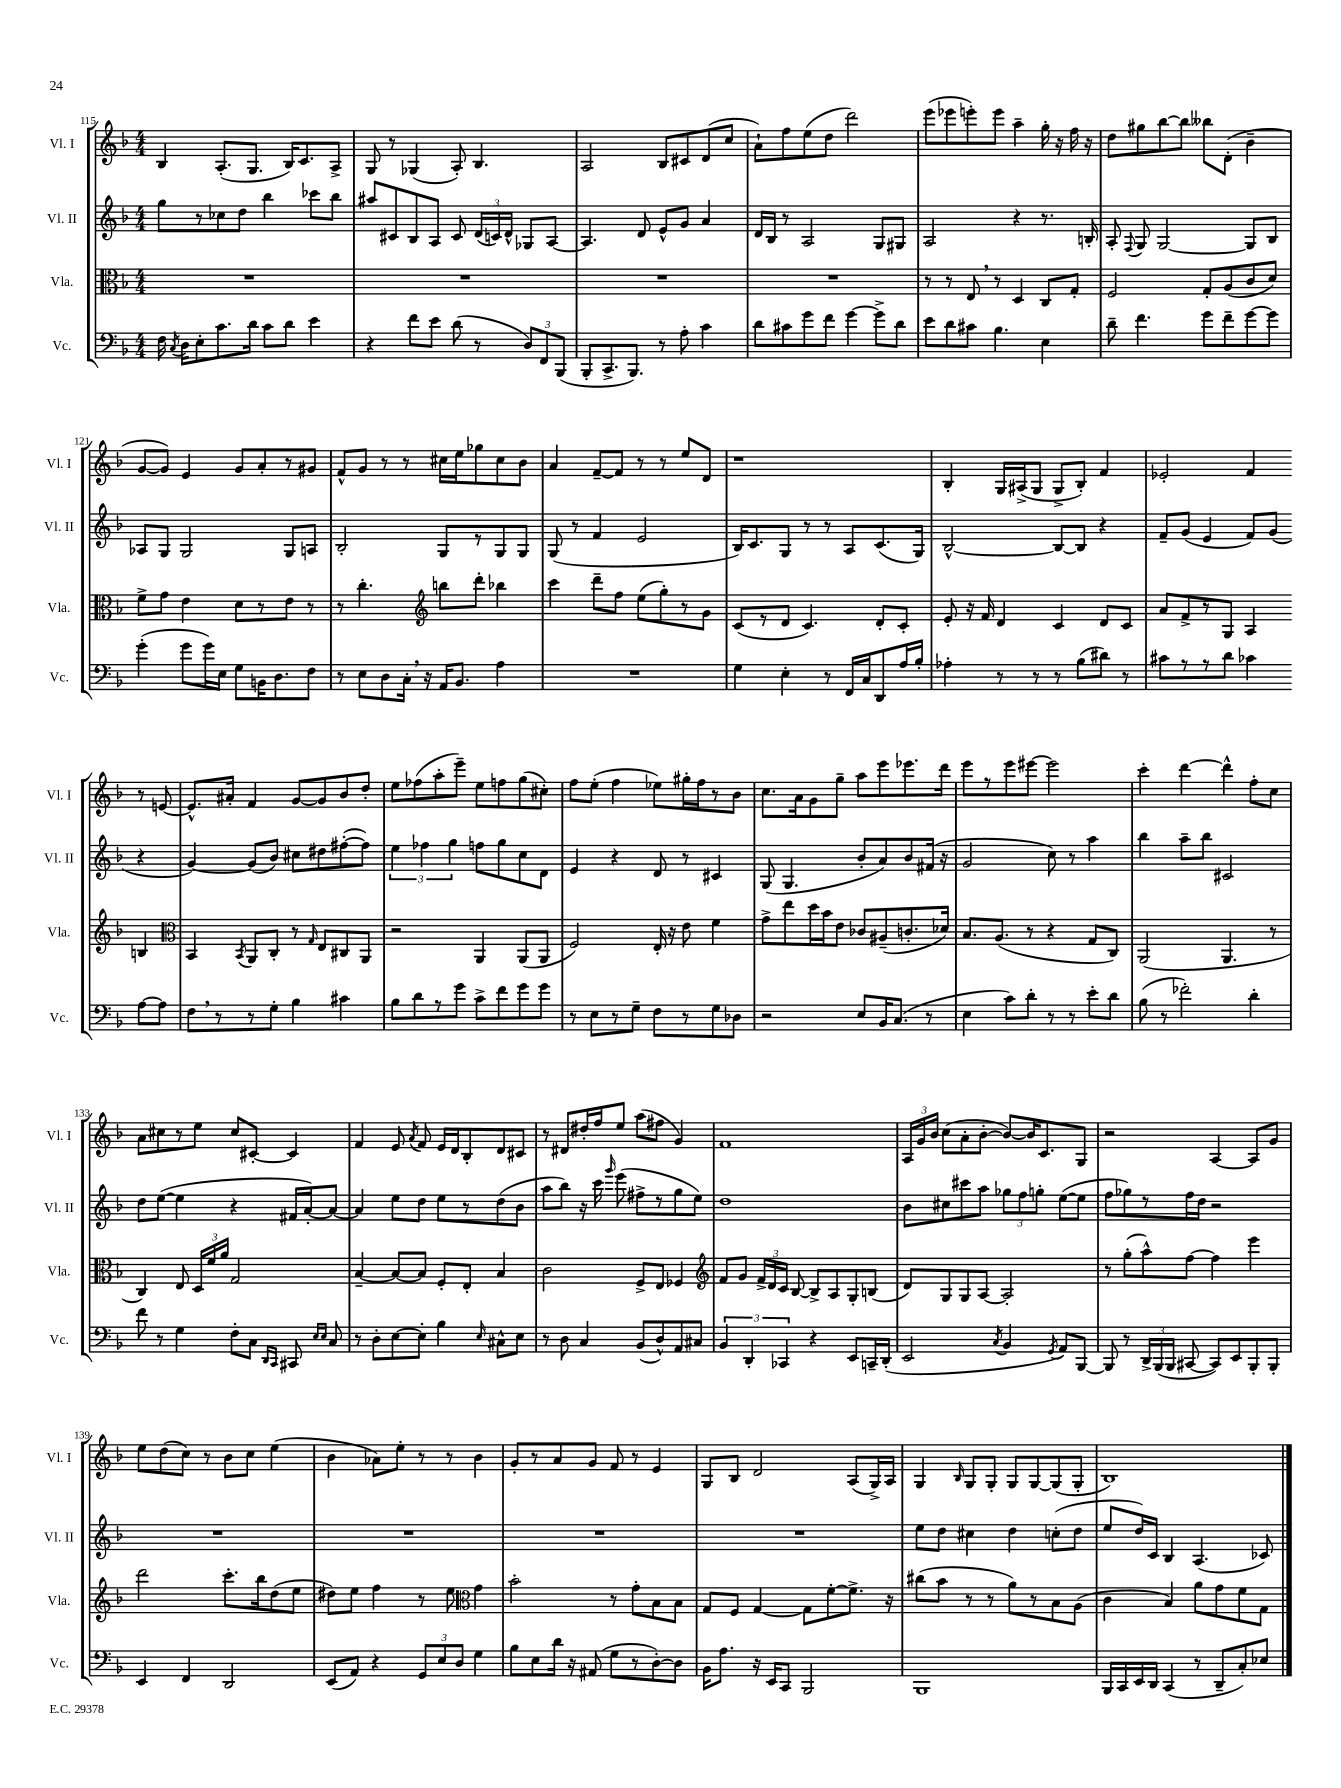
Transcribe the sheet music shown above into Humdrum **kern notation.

**kern	**kern	**kern	**kern
*part4	*part3	*part2	*part1
*staff4	*staff3	*staff2	*staff1
*I"Vc.	*I"Vla.	*I"Vl. II	*I"Vl. I
*I'Vc.	*I'Vla.	*I'Vl. II	*I'Vl. I
*clefF4	*clefC3	*clefG2	*clefG2
*k[b-]	*k[b-]	*k[b-]	*k[b-]
*M4/4	*M4/4	*M4/4	*M4/4
=115	=115	=115	=115
16F\	1r	8gg\L	4B-/
8qC/	.	.	.
16D\KL	.	.	.
8E'\	.	8r	.
8.c\	.	8cc-X\	(8.A'/L
.	.	8dd\J	.
16d\Jk	.	.	8.G/J
8c\L	.	4bb-\	.
8d\J	.	.	16B-/KL)
.	.	.	8.c/
4e\	.	8ccc-X\L	.
.	.	8bb-\J	8A^/J
=116	=116	=116	=116
4r	1r	8aa#X/L	8G/
.	.	8c#X/	8r
8f\L	.	8B-/	(4G-X/
8e\J	.	8A/J	.
(8d\	.	8c#/	8A'/)
8r	.	(24d/LL	4.B-/
.	.	24cn/)	.
.	.	24d^^/JJ	.
12D/L)	.	8G-X/L	.
12FF/	.	.	.
.	.	[8A/J	.
(12BBB-/J	.	.	.
=117	=117	=117	=117
8BBB-'/L	1r	4.A/]	2A/
8.CC^/	.	.	.
8.BBB-/J)	.	.	.
.	.	8d/	.
8r	.	8e^^/L	8B-/L
8A'\	.	8g/J	8c#X/
4c\	.	4a/	(8d/
.	.	.	8cc/J
=118	=118	=118	=118
8d\L	1r	16d/LL	8a`\L)
.	.	16B-/JJ	.
8c#X\	.	8r	8ff\
8g\	.	2A/	(8ee\
8f\J	.	.	8dd\J
[4g\	.	.	2ddd\)
8g^\L]	.	8G/L	.
8d\J	.	8G#X/J	.
=119	=119	=119	=119
8e\L	8r	2A/	(8eee\L
8d\	8r	.	8eee-X\
8c#X\J	8E,/	.	8eeen'\)
4.B-\	8r	.	8eee\J
.	4D/	4r	4aa~\
4E\	8C/L	8.r	16gg'\
.	.	.	16r
.	8G'/J	.	16ff\
.	.	16Bn'/	16r
=120	=120	=120	=120
8d~\	2F/	8A'/	8dd\L
.	.	8qqF/	.
4.f\	.	8G/	8gg#X\
.	.	[2G/	[8bb-\
.	.	.	8bb-\J]
8g\L	8G'/L	.	8bb--X\L
8f~\	(8A/	.	(8d'\J
[8g\	8c/	8G/L]	4b-~\
8g\J]	8d/J)	8B-/J	.
!!LO:LB:g=z
=121	=121	=121	=121
(4g'\	8f^\L	8A-X/L	[8g/L
.	8g\J	8G/J	8g/J])
8g\L	4e\	2G/	4e/
16g\L)	.	.	.
16E\JJ	.	.	.
8G\L	8d\L	.	8g/L
16BBn\K	8r	.	8a'/
8.D\	.	.	.
.	8e\J	8G/L	8r
8F\J	8r	8An/J	8g#X/J
=122	=122	=122	=122
8r	8r	2B-'/	8f^^/L
8E\L	4.cc'\	.	8g/J
8D\	.	.	8r
16C',\Jk	.	.	8r
16r	.	.	.
*	*clefG2	*	*
16AA/KL	8bbn\L	8G/L	16cc#X\LL
8.BB-/J	.	.	16ee\J
.	8ddd'\J	8r	8gg-X\
4A\	4bb-X\	8G/	8cc#\
.	.	8G/J	8b-\J
=123	=123	=123	=123
1r	4ccc\	(8G/	4a/
.	.	8r	.
.	8ddd~\L	4f/	[8f~/L
.	8ff\J	.	8f/J]
.	(8ee\L	2e/	8r
.	8gg'\)	.	8r
.	8r	.	8ee/L
.	8g\J	.	8d/J
=124	=124	=124	=124
4G\	(8c/L	16B-/KL)	1r
.	.	8.c/	.
.	8r	.	.
4E'\	8d/J	8G/J	.
.	4.c/)	8r	.
8r	.	8r	.
16FF/LL	.	8A/L	.
16C/J	.	.	.
8DD/	8d'/L	(8.c/	.
16A/L	8c'/J	.	.
16B-'/JJ	.	16G/Jk)	.
=125	=125	=125	=125
4A-X'\	8e'/	[2B-^^/	4B-'/
.	16r	.	.
.	16f/	.	.
8r	4d/	.	16G/LL
.	.	.	(16A#X^/J
8r	.	.	8G/J
8r	4c/	8B-/L_	8G^/L
(8B-\L	.	8B-/J]	8B-'/J)
8d#X\J)	8d/L	4r	4f/
8r	8c/J	.	.
=126	=126	=126	=126
8c#X\L	8a/L	8f~/L	2e-X'/
8r	8f^/	(8g/J	.
8r	8r	4e/	.
8d\J	8G/J	.	.
4c-X\	4A/	8f/L)	4f/
.	.	(8g/J	.
[8A\L	4Bn/	4r	8r
8A\J]	.	.	[8en/
!!LO:LB:g=z
=127	=127	=127	=127
*	*clefC3	*	*
8F,\L	4BB-/	[4g/)	8.e^^/L]
8r	.	.	.
.	.	.	16a#X'/Jk
.	8qBB-/	.	.
8r	8AA/L	(8g/L]	4f/
8G'\J	8C'/J	8b-/J)	.
4B-\	8r	8cc#X\L	[8g/L
.	16qqG/	.	.
.	8E/L	8dd#X\	8g/]
4c#X\	8C#X/	([8ff#X'\	8b-/
.	8AA/J	8ff#\J])	8dd'/J
=128	=128	=128	=128
8B-\L	2r	6ee\	8ee\L
8d\	.	.	(8ff-X\
.	.	6ff-X\	.
8r	.	.	8aa'\
.	.	6gg\	.
8g\J	.	.	8eee~\J)
8c^\L	4AA/	8ffn\L	8ee\L
8f\	.	8gg\	8ffn\
8g\	(8AA/L	8cc\	(8gg\
8g\J	8AA/J	8d\J	8cc#X'\J)
=129	=129	=129	=129
8r	2F/)	4e/	8ff\L
8E\L	.	.	(8ee'\J
8r	.	4r	4ff\
8G~\J	.	.	.
8F\L	16E'/	8d/	8ee-X\L)
.	16r	.	.
8r	8e\	8r	16gg#X'\L
.	.	.	16ff\J
8G\	4f\	4c#X/	8r
8D-X\J	.	.	8b-\J
=130	=130	=130	=130
2r	8g^\L	(8G/	8.cc\L
.	8ee\	4.G/	.
.	.	.	16a\k
.	16dd\L	.	8g\
.	16b-\J	.	.
.	8e\J	.	8gg~\J
8E/L	8c-X/L	8b-'/L	8aa\L
16BB-/K	(8A#X~/	8a/)	8eee\
(8.C/J	.	.	.
.	8.cn'/	8b-/	8.eee-X\
8r	.	(16f#X/Jk	.
.	16d-X/Jk)	16r	16ddd\Jk
=131	=131	=131	=131
4E\	8.B-/L	2g/	8eee\L
.	.	.	8r
.	(8.A/J	.	.
8c\L)	.	.	8eee\
8d'\J	8r	.	[8eee#X\J
8r	4r	8cc\)	2eee#\]
8r	.	8r	.
8e'\L	8G/L	4aa\	.
8d\J	8C/J)	.	.
=132	=132	=132	=132
(8B-\	(2AA/	4bb-\	4ccc'\
8r	.	.	.
2f-X'\)	.	8aa~\L	[4ddd\
.	.	8bb-\J	.
.	4.AA/	2c#X/	4ddd^^\]
4d'\	.	.	8ff'\L
.	8r	.	8cc\J
!!LO:LB:g=z
=133	=133	=133	=133
8f\	4C/)	8dd\L	8a\L
8r	.	([8ee\J	8cc#X\
4G\	8E/	4ee\]	8r
.	24D/LL	.	8ee\J
.	24f/	.	.
.	24a/JJ	.	.
8F'\L	2G/	4r	8cc#/L
8C\J	.	.	[8c#X'/J
16qqDD/LL	.	.	.
16qqCC/JJ	.	.	.
8CC#X/	.	16f#X/LL	4c#/]
.	.	[16a'/J)	.
16qqE/LL	.	.	.
16qqE/JJ	.	.	.
8C/	.	8a/J_	.
=134	=134	=134	=134
8r	[4B-~/	4a/]	4f/
8D'\L	.	.	.
[8E\	8B-/L_	8ee\L	8e/
.	.	.	8qa/
8E'\J]	8B-/J]	8dd\J	8f/
4B-\	8F'/L	8ee\L	16e/LL
.	.	.	16d/J
.	8E'/J	8r	8B-'/
16qqE/	.	.	.
8C#X^^\L	4B-/	(8dd\	8d/
8E\J	.	8b-\J	8c#X/J
=135	=135	=135	=135
8r	2c\	8aa\L	8r
8D\	.	8bb-\J)	8d#X/L
4C/	.	16r	16dd#X'/L
.	.	16ccc\	16ff/J
.	.	16qqggg/	.
.	.	(8eee\	8ee/J
(8BB-/L	8F^/L	8ff#X^\L	(8aa\L
8D^^/)	8E/J	8r	8ff#X\J
8AA/	4F-X/	8gg\	4g/)
8C#X/J	.	8ee\J)	.
=136	=136	=136	=136
*	*clefG2	*	*
6BB-/	8f/L	1dd	1f
.	8g/J	.	.
6DD'/	.	.	.
.	24f^/LL	.	.
.	24d/	.	.
6CC-X/	24c/JJ	.	.
.	[8B-/	.	.
4r	8B-^/L]	.	.
.	8A/	.	.
8EE/L	8G'/	.	.
16CCn~/L	(8Bn/J	.	.
(16DD'/JJ	.	.	.
=137	=137	=137	=137
2EE/	8d/L)	8b-\L	24A/LL
.	.	.	24g/
.	.	.	24b-/JJ
.	8G/	8cc#X\	(8cc\L
.	8G/	8ccc#X\	8a'\
.	[8A/J	8aa\J	[8b-'\J
8qC/	.	.	.
4BB-/	2A'/]	12gg-X\L	8b-/L_)
.	.	12ff\	.
.	.	.	16b-/K]
.	.	12ggn'\J	.
.	.	.	8.c/
8qGG/	.	.	.
8AA/L)	.	([8ee\L	.
[8BBB-/J	.	8ee\J]	8G/J
=138	=138	=138	=138
8BBB-/]	8r	8ff\L	2r
8r	(8gg'\L	8gg-X\)	.
24DD^/LL	8aa^^\)	8r	.
(24BBB-/	.	.	.
24BBB-/JJ	.	.	.
[8CC#X/	[8ff\J	16ff\L	.
.	.	16dd\JJ	.
8CC#/L])	4ff\]	2r	[4A/
8EE/	.	.	.
8BBB-'/	4eee\	.	8A/L]
8BBB-'/J	.	.	8g/J
!!LO:LB:g=z
=139	=139	=139	=139
4EE/	2ddd\	1r	8ee\L
.	.	.	(8dd\
4FF/	.	.	8cc\J)
.	.	.	8r
2DD/	8.ccc'\L	.	8b-\L
.	.	.	8cc\J
.	16bb-\k	.	.
.	(8dd\	.	(4ee\
.	8ee\J	.	.
=140	=140	=140	=140
(8EE/L	8dd#X\L)	1r	4b-\
8AA/J)	8ee\J	.	.
4r	4ff\	.	8a-X\L)
.	.	.	8ee'\J
12GG/L	8r	.	8r
12E/	.	.	.
.	8ee\	.	8r
12D/J	.	.	.
*	*clefC3	*	*
4G\	4g\	.	4b-\
=141	=141	=141	=141
8B-\L	2b-'\	1r	8g'/L
8E\	.	.	8r
16d\Jk	.	.	8a/
16r	.	.	.
(8AA#X/	.	.	8g/J
8G\L	8r	.	8f/
8r	8g'\L	.	8r
[8D'\)	8B-\	.	4e/
8D\J]	8B-\J	.	.
=142	=142	=142	=142
16BB-\KL	8G/L	1r	8G/L
8.A\J	.	.	.
.	8F/J	.	8B-/J
16r	[4G/	.	2d/
16EE/KL	.	.	.
8CC/J	.	.	.
2BBB-/	8G\L]	.	.
.	[8f'\	.	.
.	8.f^\J]	.	(8A/L
.	.	.	16G^/L)
.	16r	.	16A/JJ
=143	=143	=143	=143
1BBB-	(8cc#X\L	8ee\L	4G/
.	8b-\J	8dd\J	.
.	.	.	16qqB-/
.	8r	4cc#X\	8G/L
.	8r	.	8G'/J
.	8a\L)	4dd\	8G/L
.	8r	.	[8G/
.	8B-\	(8ccn'\L	(8G/]
.	(8A\J	8dd\J	8G'/J
=144	=144	=144	=144
16BBB-/LL	4c\	8ee/L	1B-)
16CC/	.	.	.
16EE/	.	16dd/L)	.
16DD/JJ	.	16c/JJ	.
(4CC/	4B-/)	4B-/	.
8r	8a\L	(4.A/	.
8DD~/L	8g\	.	.
8C'/)	8f\	.	.
8E-X/J	8G\J	8c-X/)	.
==	==	==	==
*-	*-	*-	*-
